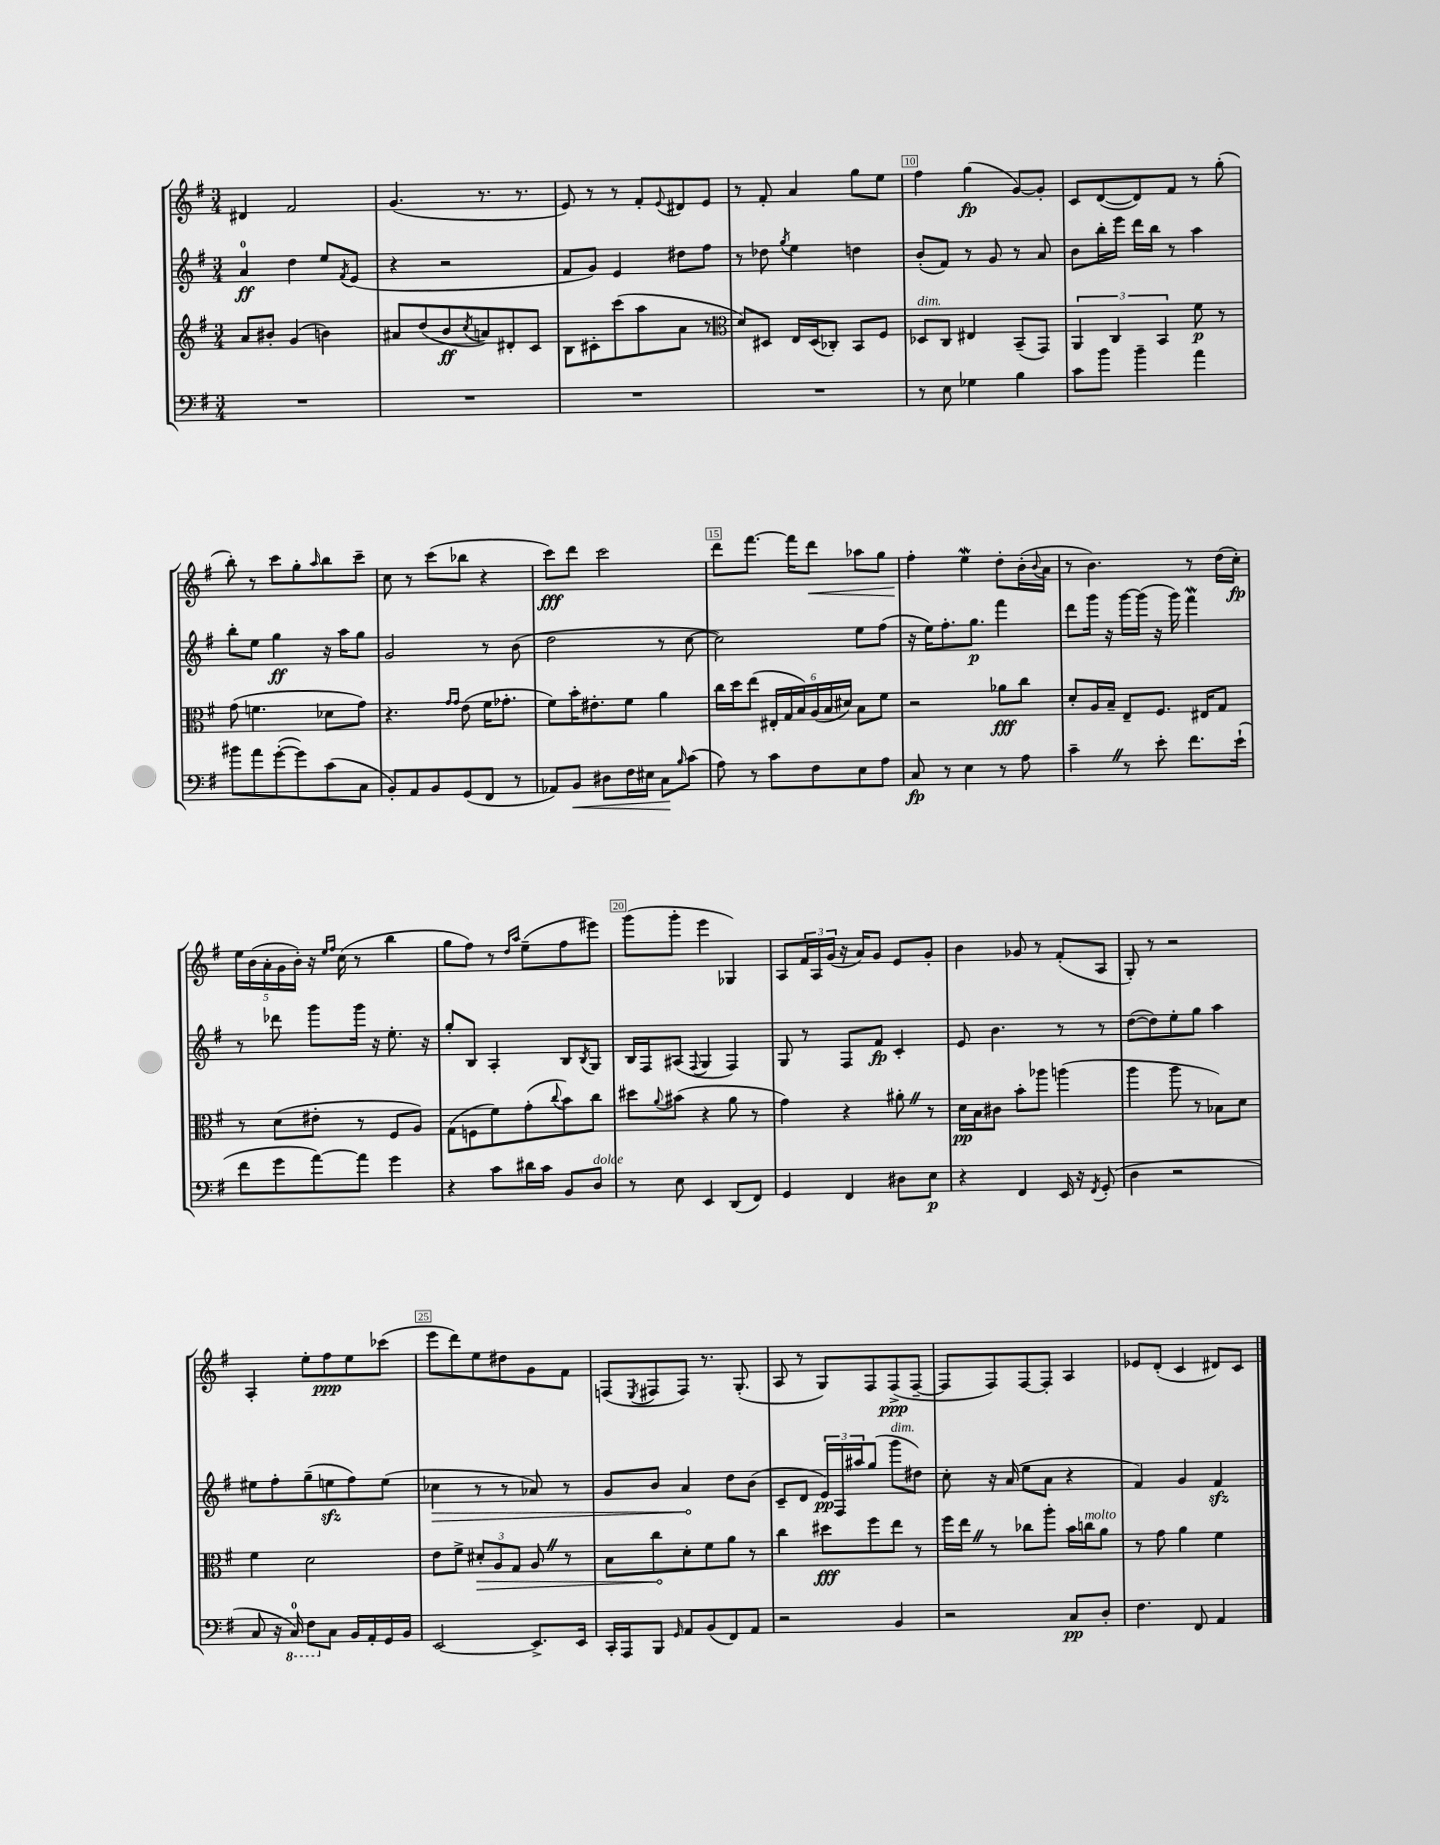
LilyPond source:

<<
\new StaffGroup <<
\new Staff = "s0" {
    \clef treble \key g \major \numericTimeSignature \time 3/4
    dis'4 fis'2 |
    g'4.( r8. r8. |
    e'8) r8 r8 fis'8-. \appoggiatura { e'8 } dis'8 e'8 |
    r8 fis'8-. a'4 g''8 e''8 |
    fis''4 g''4\fp( g'8~) g'8-. |
    c'8 d'8~( d'8) fis'8 r8 g''8-.( |
    b''8-.) r8 c'''8 g''8-. \grace { a''16 } b''8 c'''8-- |
    c''8 r8 c'''8( bes''8 r4 |
    c'''8\fff) d'''8 c'''2 |
    d'''8 fis'''8.~ fis'''16 d'''8\< aes''8 g''8 |
    fis''4-.\! e''4\mordent d''8-. b'16-.( \appoggiatura { b'8 } a'16 |
    r8 b'4.) r8 d''16( c''16-.\fp) |
    \tuplet 5/4 { e''16 b'16( a'16-. g'16 b'16-.) } r16 \grace { e''16 fis''16 } c''16( r8 b''4 |
    g''8 fis''8) r8 \grace { d''16 a''16 } e''8--( fis''8 eis'''8) |
    g'''8( g'''8-. e'''4 ges4) |
    a8 \tuplet 3/2 { fis'16 a16 g'16( } r16 a'16) g'8 e'8 g'8-. |
    b'4 ges'8 r8 fis'8-.( a8 |
    g8-.) r8 r2 |
    a4-. e''8-. fis''8\ppp e''8 ces'''8( |
    e'''8 d'''8) e''8 dis''8 g'8 fis'8 |
    f8( \acciaccatura { e8 } fis8 fis8) r8. g8.-.( |
    a8 r8 g8) fis8 fis8->\ppp( fis8~-- |
    fis8 fis8) fis8~ fis8-. a4 |
    ees'8 d'8-.( c'4 dis'8) c'8 \bar "|." |
}
\new Staff = "s1" {
    \clef treble \key g \major \numericTimeSignature \time 3/4
    a'4-0\ff d''4 e''8 \acciaccatura { fis'8 } e'8( |
    r4 r2 |
    fis'8 g'8) e'4 dis''8 fis''8 |
    r8 des''8 \acciaccatura { g''8 } e''4 d''4 |
    b'8-.( fis'8) r8 g'8 r8 a'8 |
    b'8 b''16-. e'''16 d'''16 b''16 r8 a''4 |
    b''8-. e''8 g''4\ff r16 a''16 g''8 |
    g'2 r8 b'8( |
    d''2 r8 c''8~ |
    c''2) e''8 fis''8( |
    r16 e''16) fis''8.-. g''8.\p fis'''4 |
    d'''8 g'''16 r16 g'''16~ g'''16( r16 g'''16) fis'''4\mordent |
    r8 des'''8 g'''8 g'''16 r16 e''8.-. r16 |
    g''8-. b8 a4-. b8 \acciaccatura { b8 } g8 |
    b16 fis16 ais8( \appoggiatura { fis8 } g4 fis4) |
    g8 r8 fis8 fis'8\fp c'4-. |
    e'8 b'4. r8 r8 |
    d''8~( d''8) e''8-. g''8 a''4 |
    eis''8 fis''8-. g''8--( e''8\sfz fis''8) e''8( |
    \once \override Hairpin.circled-tip = ##t ces''4\> r8 r8 aes'8) r8 |
    g'8 b'8 a'4\! d''8 b'8( |
    c'8-- d'8 \tuplet 3/2 { e'16\pp) fis16 ais''16 } g''8( g'''8^\markup { \italic "dim." } dis''8) |
    c''8-. r16 a'16( e''8 a'8 r4 |
    fis'4) g'4 fis'4\sfz \bar "|." |
}
\new Staff = "s2" {
    \clef treble \key g \major \numericTimeSignature \time 3/4
    a'8 bis'8-. g'4( b'4) |
    ais'8 d''8( b'8\ff \acciaccatura { c''8 } a'8) dis'8-. c'8 |
    b8 cis'8-. c'''8( a''8 a'8 r8 |
    \clef alto d'8) dis8 e16 dis16( ces8-.) b,8 fis8 |
    des8^\markup { \italic "dim." } c8 eis4 b,8--( g,8) |
    \tuplet 3/2 { a,4 c4 b,4 } fis'8\p r8 |
    g'8( f'4. des'8 g'8) |
    r4. \grace { g'16 g'16 } e'8( fis'16 ges'8.-. |
    fis'8) b'16-. eis'8.-. fis'8 a'4 |
    c''16 d''16 e''8( \tuplet 6/4 { eis16-. g16 b16) a16( b16 dis'16) } b8 fis'8 |
    r2 aes'8\fff c''8 |
    d'8-. a16 b16-- e8-- fis8. eis16 g8 |
    r8 d'8( eis'8-. r8 fis8 a8) |
    g8( f8 fis'8) g'8-.( \appoggiatura { c''8 } b'8) c''8 |
    dis''8 \appoggiatura { a'8 } bis'8( r4 a'8 r8 |
    g'4) r4 ais'8-. \once \override BreathingSign.text = \markup { \musicglyph "scripts.caesura.straight" } \breathe r8 |
    d'16\pp b16 cis'8 b'8-. aes''8 a''4( |
    a''4 a''8 r8 bes8) d'8 |
    fis'4 d'2 |
    e'8 fis'8-> \tuplet 3/2 { \once \override Hairpin.circled-tip = ##t dis'8-.\> a8 g8 } a8 \once \override BreathingSign.text = \markup { \musicglyph "scripts.caesura.straight" } \breathe r8 |
    b8 c''8\! d'8-. fis'8 a'8 r8 |
    c''4 dis''8\fff fis''8 e''8 r8 |
    fis''16 e''16 \once \override BreathingSign.text = \markup { \musicglyph "scripts.caesura.straight" } \breathe r8 ces''8 a''8-. b'16 c''16^\markup { \italic "molto" } a'8 |
    r8 g'8 a'4 fis'4 \bar "|." |
}
\new Staff = "s3" {
    \clef bass \key g \major \numericTimeSignature \time 3/4
    R2. |
    R2. |
    R2. |
    R2. |
    r8 e8 ges4 b4 |
    c'8 b'8 b'4-- a'4 |
    bis'8 a'8 g'8~-.( g'8) c'8( c8 |
    b,8-.) a,8 b,8 g,8( fis,8 r8 |
    aes,8) b,8\< dis8 fis16 eis16 c8\! \grace { b16 } c'8( |
    a8) r8 c'8 fis8 e8 a8 |
    c8\fp r8 e4 r8 a8 |
    c'4-- \once \override BreathingSign.text = \markup { \musicglyph "scripts.caesura.straight" } \breathe r8 e'8-. fis'8. e'16-!( |
    fis'8 g'8 a'8~) a'8 g'4 |
    r4 c'8 dis'16 c'16 b,8 d8^\markup { \italic "dolce" } |
    r8 e8 e,4 d,8( fis,8) |
    g,4 fis,4 dis8 e8\p |
    r4 fis,4 e,16 r16 \acciaccatura { fis,8 } g,8-.( |
    d4 r2 |
    c8 r16 \ottava #-1 c,16-0) fis,8 \ottava #0 c8 b,16 a,16-. g,16 b,16 |
    e,2~ e,8.-> e,16 |
    c,16-. a,,16 b,,8 \grace { g,16 } a,8 b,8( fis,8) a,8 |
    r2 b,4 |
    r2 c8\pp d8-. |
    fis4. fis,8 a,4 \bar "|." |
}
>>
>>
\layout { \context { \Score currentBarNumber = #6 \override BarNumber.break-visibility = ##(#f #t #t) barNumberVisibility = #(every-nth-bar-number-visible 5) \override BarNumber.stencil = #(make-stencil-boxer 0.1 0.3 ly:text-interface::print) } }
